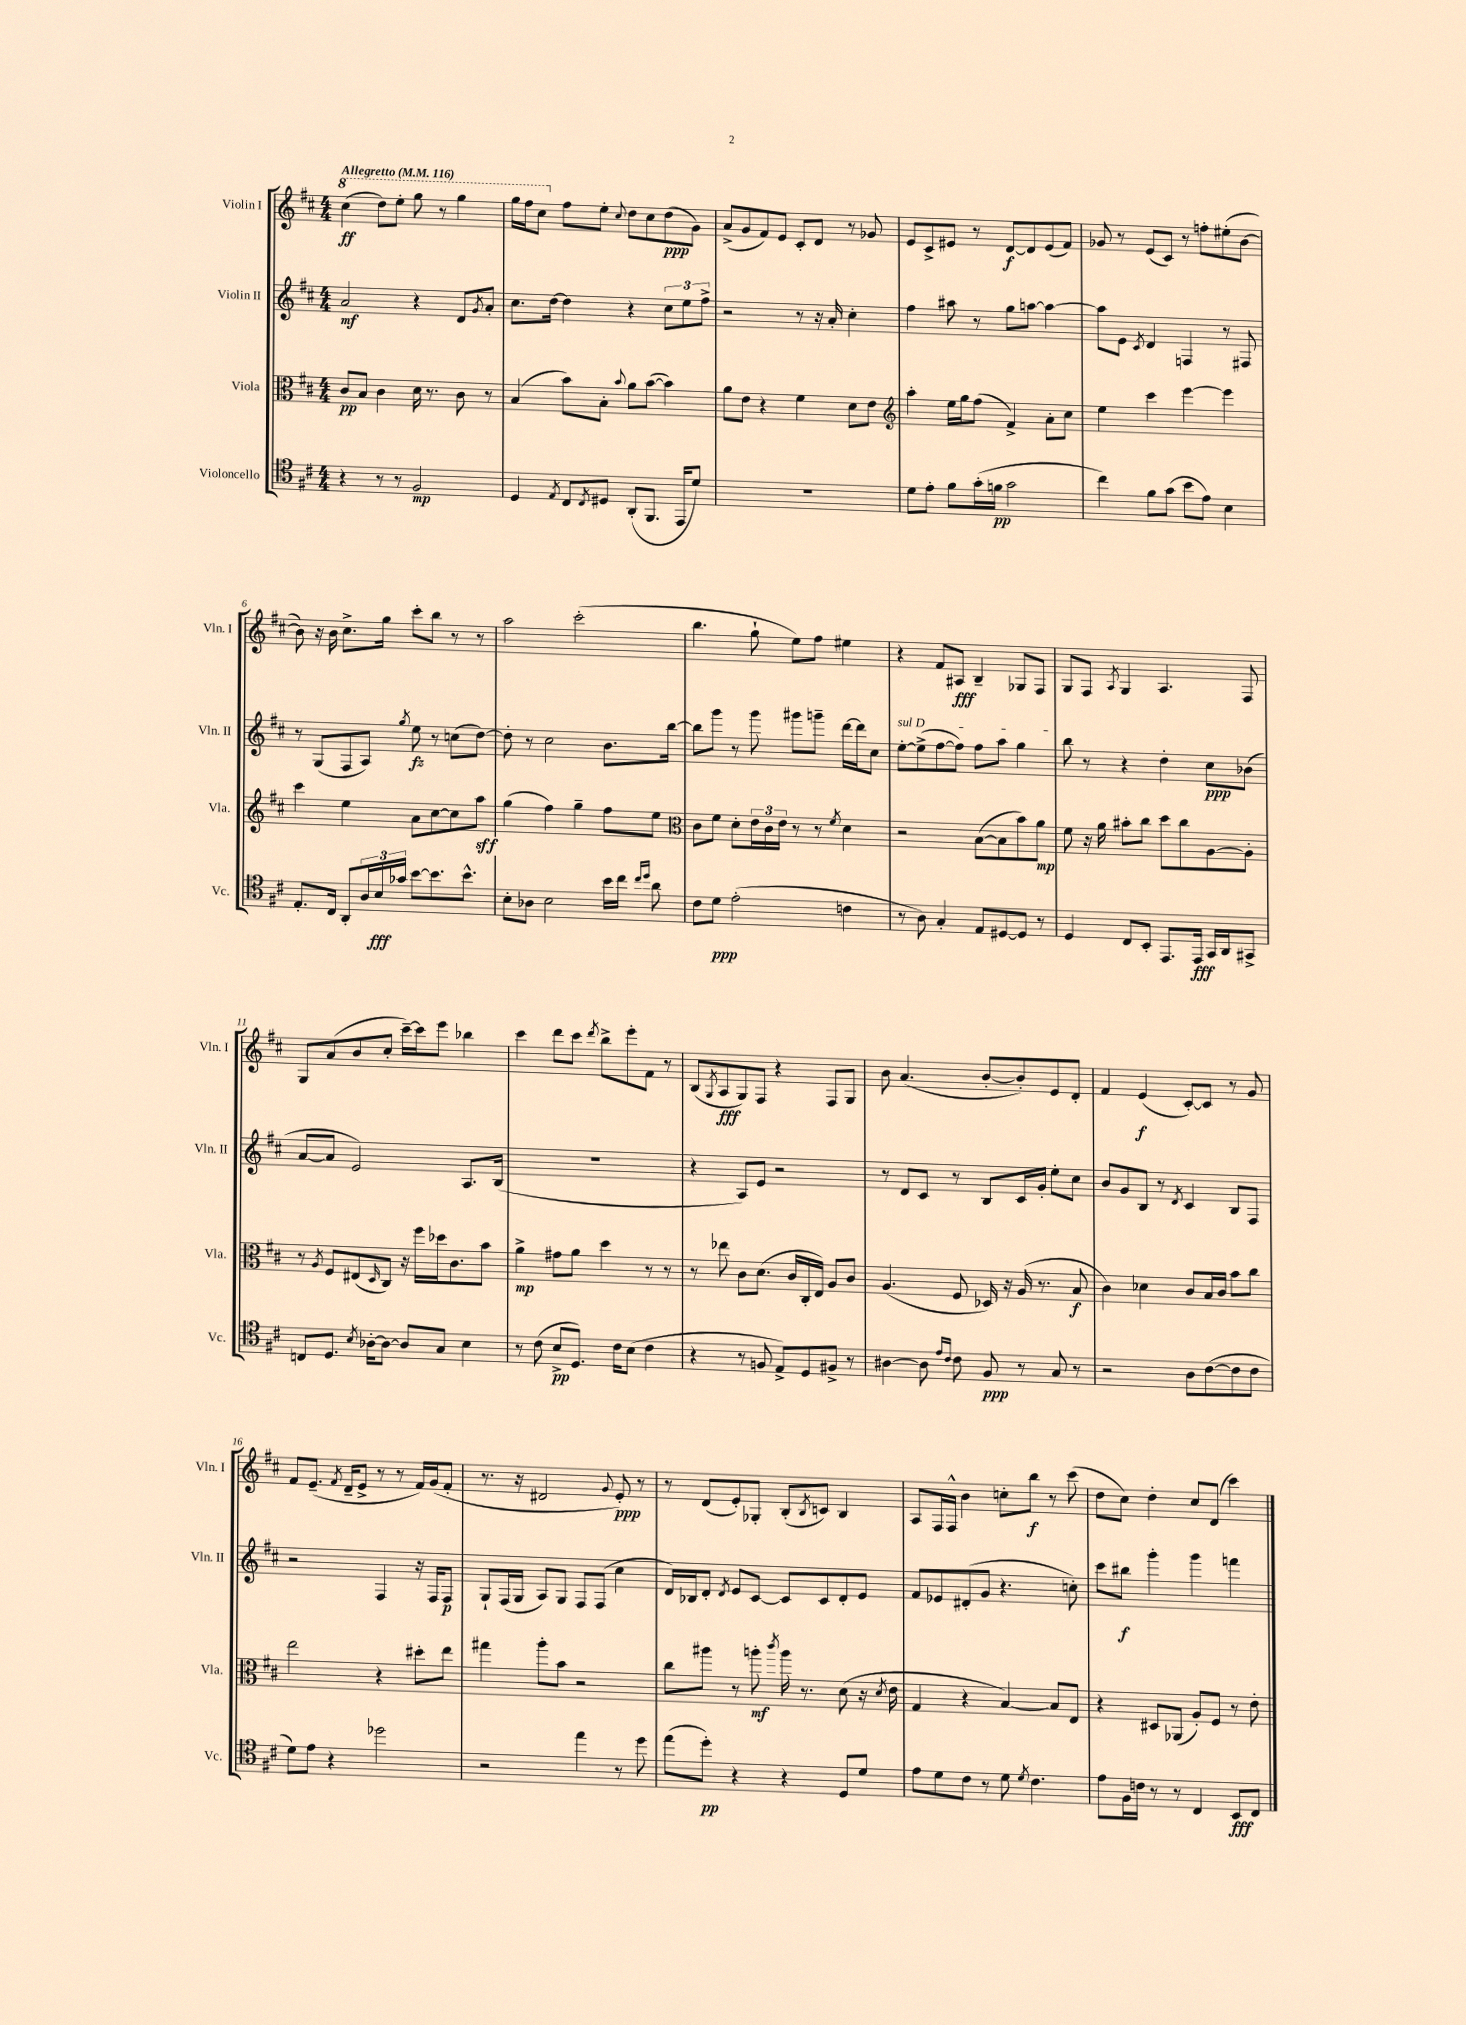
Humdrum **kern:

**kern	**dynam	**kern	**dynam	**kern	**dynam	**kern	**dynam
*part4	*part4	*part3	*part3	*part2	*part2	*part1	*part1
*staff4	*staff4	*staff3	*staff3	*staff2	*staff2	*staff1	*staff1
*I"Violoncello	*	*I"Viola	*	*I"Violin II	*	*I"Violin I	*
*I'Vc.	*	*I'Vla.	*	*I'Vln. II	*	*I'Vln. I	*
*clefC4	*	*clefC3	*	*clefG2	*	*clefG2	*
*k[f#c#]	*	*k[f#c#]	*	*k[f#c#]	*	*k[f#c#]	*
*M4/4	*	*M4/4	*	*M4/4	*	*M4/4	*
*MM116	*	*MM116	*	*MM116	*	*MM116	*
*	*	*	*	*	*	*8va	*
=1	=1	=1	=1	=1	=1	=1	=1
!	!	!	!	!	!	!LO:TX:a:B:t=Allegretto	!
4r	.	8c#/L	pp	2a/	mf	(4ccc#\	ff
.	.	8B/J	.	.	.	.	.
8r	.	4c#\	.	.	.	8ddd\L)	.
8r	.	.	.	.	.	8eee'\J	.
2F#/	mp	16d\	.	4r	.	8ggg\	.
.	.	8.r	.	.	.	.	.
.	.	.	.	.	.	8r	.
.	.	8c#\	.	8d/L	.	4ggg\	.
.	.	.	.	8qg/	.	.	.
.	.	8r	.	8a'/J	.	.	.
=2	=2	=2	=2	=2	=2	=2	=2
4D/	.	(4B/	.	8.cc#\L	.	16ggg\LL	.
.	.	.	.	.	.	16fff#\J	.
.	.	.	.	.	.	8ccc#\J	.
.	.	.	.	[16dd\Jk	.	.	.
8qE/	.	.	.	.	.	.	.
*	*	*	*	*	*	*X8va	*
8C#/L	.	8b\L)	.	4dd\]	.	8ff#\L	.
8qC#/	.	.	.	.	.	.	.
8D#X/J	.	8B'\J	.	.	.	8ee'\J	.
.	.	8qqb/	.	.	.	8qqcc#/	.
(8AA'/L	.	8a\L	.	4r	.	8dd\L	.
8.FF#/J	.	([8b\J	.	.	.	8cc#\	.
.	.	4b\])	.	12cc#\L	.	(8dd\	ppp
16EE/KL	.	.	.	.	.	.	.
.	.	.	.	12ee\	.	.	.
8d/J)	.	.	.	.	.	8g\J)	.
.	.	.	.	12ff#^\J	.	.	.
=3	=3	=3	=3	=3	=3	=3	=3
1r	.	8a\L	.	2r	.	(8a^/L	.
.	.	8e\J	.	.	.	8g/	.
.	.	4r	.	.	.	8f#/)	.
.	.	.	.	.	.	8e/J	.
.	.	4f#\	.	8r	.	8c#'/L	.
.	.	.	.	16r	.	8d/J	.
.	.	.	.	16a'/	.	.	.
.	.	8d\L	.	4cc#'\	.	8r	.
.	.	8e\J	.	.	.	8g-X/	.
=4	=4	=4	=4	=4	=4	=4	=4
*	*	*clefG2	*	*	*	*	*
8d\L	.	4aa'\	.	4ff#\	.	8e/L	.
8e'\J	.	.	.	.	.	8c#^/	.
8f#\L	.	16ee\LL	.	8aa#X\	.	8e#X/J	.
.	.	16gg\J	.	.	.	.	.
(16g'\L	.	(8ff#\J	.	8r	.	8r	.
16fn\JJ	pp	.	.	.	.	.	.
2g\	.	4f#^/)	.	8gg\L	.	[8d/L	f
.	.	.	.	[8aan\J	.	8d/]	.
.	.	8a'\L	.	4aa\_	.	(8e#/	.
.	.	8cc#\J	.	.	.	8f#/J)	.
=5	=5	=5	=5	=5	=5	=5	=5
4cc#\)	.	4ee\	.	8aa\L]	.	8g-X/	.
.	.	.	.	8e\J	.	8r	.
.	.	.	.	8qc#/	.	.	.
8f#\L	.	4ccc#\	.	4d/	.	(8e/L	.
(8g\J	.	.	.	.	.	8c#/J)	.
8b\L	.	[4eee\	.	4Fn/	.	8r	.
8e\J)	.	.	.	.	.	8ffn'\L	.
4B\	.	4eee\]	.	8r	.	(8ee#X'\	.
.	.	.	.	8F#X/	.	[8b\J	.
!!LO:LB:g=z
=6	=6	=6	=6	=6	=6	=6	=6
8.E'/L	.	4ccc#\	.	8r	.	8b\])	.
.	.	.	.	(8G/L	.	16r	.
16C#/Jk	.	.	.	.	.	16b\	.
8AA'/L	.	4ee\	.	8F#/	.	8.cc#^\L	.
24A/L	.	.	.	8A/J)	.	.	.
24B/	fff	.	.	.	.	.	.
.	.	.	.	.	.	16gg\Jk	.
24g-X/JJ	.	.	.	.	.	.	.
.	.	.	.	8qgg/	.	.	.
[8b\L	.	8a\L	.	8ee\	fz	8ccc#'\L	.
8.b\]	.	[8cc#\	.	8r	.	8bb\J	.
.	.	8cc#\]	.	(8ccn\L	.	8r	.
8.b^^\J	.	.	.	.	.	.	.
.	.	8aa\J	sff	[8dd\J)	.	8r	.
=7	=7	=7	=7	=7	=7	=7	=7
8B'\L	.	(4gg\	.	8dd'\]	.	2aa\	.
8A-X\J	.	.	.	8r	.	.	.
2B\	.	4ff#\)	.	2cc#\	.	.	.
.	.	4gg~\	.	.	.	(2ccc#'\	.
16b\LL	.	8ff#\L	.	8.b\L	.	.	.
16cc#\JJ	.	.	.	.	.	.	.
16qqcc#/LL	.	.	.	.	.	.	.
16qqdd/JJ	.	.	.	.	.	.	.
8a\	.	8ee\J	.	.	.	.	.
.	.	.	.	[16bb\Jk	.	.	.
=8	=8	=8	=8	=8	=8	=8	=8
*	*	*clefC3	*	*	*	*	*
8c#\L	.	8c#\L	.	8bb\L]	.	4.bb\	.
8d\J	ppp	8f#\J	.	8ggg\J	.	.	.
(2e'\	.	8d'\L	.	8r	.	.	.
.	.	24e\L	.	8ggg\	.	8gg`\	.
.	.	24c#\	.	.	.	.	.
.	.	24e\JJ	.	.	.	.	.
.	.	8r	.	8ggg#X\L	.	8ee\L)	.
.	.	8r	.	8gggn~\J	.	8ff#\J	.
.	.	8qf#/	.	.	.	.	.
4cn\	.	4d\	.	[16ddd\LL	.	4ee#X\	.
.	.	.	.	16ddd\J]	.	.	.
.	.	.	.	8cc#\J	.	.	.
=9	=9	=9	=9	=9	=9	=9	=9
!	!	!	!	!LO:TX:a:i:t=sul D	!	!	!
8r	.	2r	.	[8ee'\L	.	4r	.
8A\)	.	.	.	(8ee^\]	.	.	.
4G'/	.	.	.	[8ff#\	.	8f#/L	.
.	.	.	.	8ff#\J])	.	8A#X/J	fff
8E/L	.	([8B\L	.	8ff#\L	.	4B~/	.
[8D#X/	.	8B\]	.	8aa\J	.	.	.
8D#/J]	.	8b\)	.	4gg\	.	8G-X/L	.
8r	.	8a\J	mp	.	.	8F#/J	.
=10	=10	=10	=10	=10	=10	=10	=10
4D/	.	8f#\	.	8bb\	.	8G/L	.
.	.	16r	.	8r	.	8F#/J	.
.	.	16a\	.	.	.	.	.
.	.	.	.	.	.	8qA/	.
8C#/L	.	8b#X'\L	.	4r	.	4G/	.
8BB'/J	.	8cc#\J	.	.	.	.	.
8.EE/L	.	8dd\L	.	4dd'\	.	4.A/	.
.	.	8cc#\	.	.	.	.	.
16EE/Jk	fff	.	.	.	.	.	.
16GG/LL	.	[8A\	.	8cc#\L	ppp	.	.
16AA/J	.	.	.	.	.	.	.
8GG#X^/J	.	8A'\J]	.	(8b-X\J	.	8F#/	.
!!LO:LB:g=z
=11	=11	=11	=11	=11	=11	=11	=11
8Cn/L	.	8r	.	[8a/L	.	8G/L	.
.	.	8qA/	.	.	.	.	.
8.D/J	.	8F#/L	.	8a/J]	.	(8a/	.
.	.	(8E#X/	.	2e/)	.	8b/	.
8qB/	.	.	.	.	.	.	.
[16A-X'\KL	.	.	.	.	.	.	.
.	.	16qqD/	.	.	.	.	.
8A-\J_	.	8C#/J)	.	.	.	8cc#'/J	.
8A-/L]	.	16r	.	.	.	[16ccc#~\LL)	.
.	.	16ff#\LL	.	.	.	16ccc#\J]	.
8G/J	.	16dd-X\J	.	.	.	8eee\J	.
.	.	8.c#\	.	.	.	.	.
4B\	.	.	.	8.A/L	.	4bb-X\	.
.	.	8b\J	.	.	.	.	.
.	.	.	.	(16B/Jk	.	.	.
=12	=12	=12	=12	=12	=12	=12	=12
8r	.	4a^\	mp	1r	.	4ccc#\	.
(8c#\	.	.	.	.	.	.	.
8B^/L	pp	8g#X\L	.	.	.	8ddd\L	.
8.D/J)	.	8a\J	.	.	.	8ccc#\J	.
.	.	.	.	.	.	8qddd/	.
.	.	4dd\	.	.	.	8bb^\L	.
16c#\KL	.	.	.	.	.	.	.
(8B\J	.	.	.	.	.	8eee'\	.
4c#\	.	8r	.	.	.	8f#\J	.
.	.	8r	.	.	.	8r	.
=13	=13	=13	=13	=13	=13	=13	=13
4r	.	8r	.	4r	.	(8B/L	.
.	.	.	.	.	.	8qG/	.
.	.	8ee-X\	.	.	.	8A/	fff
8r	.	8c#\L	.	8A/L)	.	8G/)	.
8Fn/	.	(8.d\J	.	8e/J	.	8F#/J	.
8E^/L)	.	.	.	2r	.	4r	.
.	.	16c#/LL	.	.	.	.	.
8D/	.	16C#'/	.	.	.	.	.
.	.	16E/JJ)	.	.	.	.	.
8F#X^/J	.	8A/L	.	.	.	8F#/L	.
8r	.	8c#/J	.	.	.	8G/J	.
=14	=14	=14	=14	=14	=14	=14	=14
[4A#X\	.	(4.A/	.	8r	.	8b\	.
.	.	.	.	8d/L	.	(4.a/	.
8A#\]	.	.	.	8c#/J	.	.	.
16qqe/LL	.	.	.	.	.	.	.
16qqc#/JJ	.	.	.	.	.	.	.
8c#\	.	8F#/	.	8r	.	.	.
8F#/	ppp	16D-X/)	.	8B/L	.	[8b'/L	.
.	.	16r	.	.	.	.	.
8r	.	(16A/	.	16c#/L	.	8b'/])	.
.	.	8.r	.	16g'/JJ	.	.	.
8G/	.	.	.	8ee'\L	.	8e/	.
8r	.	8B/	f	8cc#\J	.	8d'/J	.
=15	=15	=15	=15	=15	=15	=15	=15
2r	.	4c#\)	.	8b/L	.	4f#/	.
.	.	.	.	8g/	.	.	.
.	.	4d-X\	.	8B/J	.	(4e/	f
.	.	.	.	8r	.	.	.
.	.	.	.	8qd/	.	.	.
8A\L	.	8c#/L	.	4c#/	.	[8c#'/L)	.
([8c#\	.	16B/L	.	.	.	8c#/J]	.
.	.	16c#/JJ	.	.	.	.	.
8c#\]	.	8b\L	.	8B/L	.	8r	.
8c#\J	.	8cc#\J	.	8F#/J	.	8g/	.
!!LO:LB:g=z
=16	=16	=16	=16	=16	=16	=16	=16
8d\L)	.	2ee\	.	2r	.	8f#/L	.
8e\J	.	.	.	.	.	(8.e~/J	.
4r	.	.	.	.	.	.	.
.	.	.	.	.	.	8qf#/	.
.	.	.	.	.	.	16d~/KL	.
.	.	.	.	.	.	8e^/J	.
2dd-X\	.	4r	.	4F#/	.	8r	.
.	.	.	.	.	.	8r	.
.	.	8dd#X'\L	.	16r	.	16f#/LL)	.
.	.	.	.	16F#/KL	.	(16g/J	.
.	.	8ee\J	.	8F#/J	p	8f#'/J	.
=17	=17	=17	=17	=17	=17	=17	=17
2r	.	4gg#X\	.	8G`/L	.	8.r	.
.	.	.	.	(16F#/L	.	.	.
.	.	.	.	16G/JJ	.	16r	.
.	.	8aa'\L	.	8A/L)	.	2d#X/	.
.	.	8b\J	.	8G/J	.	.	.
4ee\	.	2r	.	8F#/L	.	.	.
.	.	.	.	(8F#/J	.	.	.
.	.	.	.	.	.	8qqg/	.
8r	.	.	.	4cc#\	.	8e'/)	ppp
8dd\	.	.	.	.	.	8r	.
=18	=18	=18	=18	=18	=18	=18	=18
(8ee\L	.	8cc#\L	.	16d/LL)	.	8r	.
.	.	.	.	16B-X/J	.	.	.
8dd'\J)	pp	8aa#X\J	.	8d'/J	.	(8d/L	.
.	.	.	.	8qd/	.	.	.
4r	.	8r	.	8e/L	.	8e'/)	.
.	.	8aan'\	mf	[8c#/J	.	8G-X'/J	.
.	.	8qccc#/	.	.	.	.	.
4r	.	16aa\	.	8c#/L]	.	(8B'/L	.
.	.	8.r	.	.	.	.	.
.	.	.	.	.	.	8qB/	.
.	.	.	.	8c#/	.	8cn/J)	.
8D/L	.	(8d\	.	8d'/	.	4B/	.
8d/J	.	16r	.	8e/J	.	.	.
.	.	8qd/	.	.	.	.	.
.	.	16e\	.	.	.	.	.
=19	=19	=19	=19	=19	=19	=19	=19
8e\L	.	4G/	.	8f#/L	.	8A/L	.
8d\	.	.	.	8e-X/	.	16F#/L	.
.	.	.	.	.	.	16F#^^/JJ	.
8c#\J	.	4r	.	(8d#X'/	.	4b\	.
8r	.	.	.	8g/J	.	.	.
8d\	.	[4B/)	.	4.r	.	8ccn'\L	.
8qd/	.	.	.	.	.	.	.
4.c#\	.	.	.	.	.	8bb\J	f
.	.	8B/L]	.	.	.	8r	.
.	.	8E/J	.	8ccn'\)	.	(8ccc#\	.
=20	=20	=20	=20	=20	=20	=20	=20
8e\L	.	4r	.	8ccc#\L	.	8dd\L	.
16F#\L	.	.	.	8bb#X\J	f	8cc#\J)	.
16cn\JJ	.	.	.	.	.	.	.
8r	.	8D#X/L	.	4ggg'\	.	4dd'\	.
8r	.	(8AA-X/J	.	.	.	.	.
4C#/	.	8A'/L)	.	4ggg\	.	8cc#/L	.
.	.	8F#/J	.	.	.	(8d/J	.
8BB/L	fff	8r	.	4fffn\	.	4ccc#\)	.
8C#/J	.	8e'\	.	.	.	.	.
==	==	==	==	==	==	==	==
*-	*-	*-	*-	*-	*-	*-	*-
